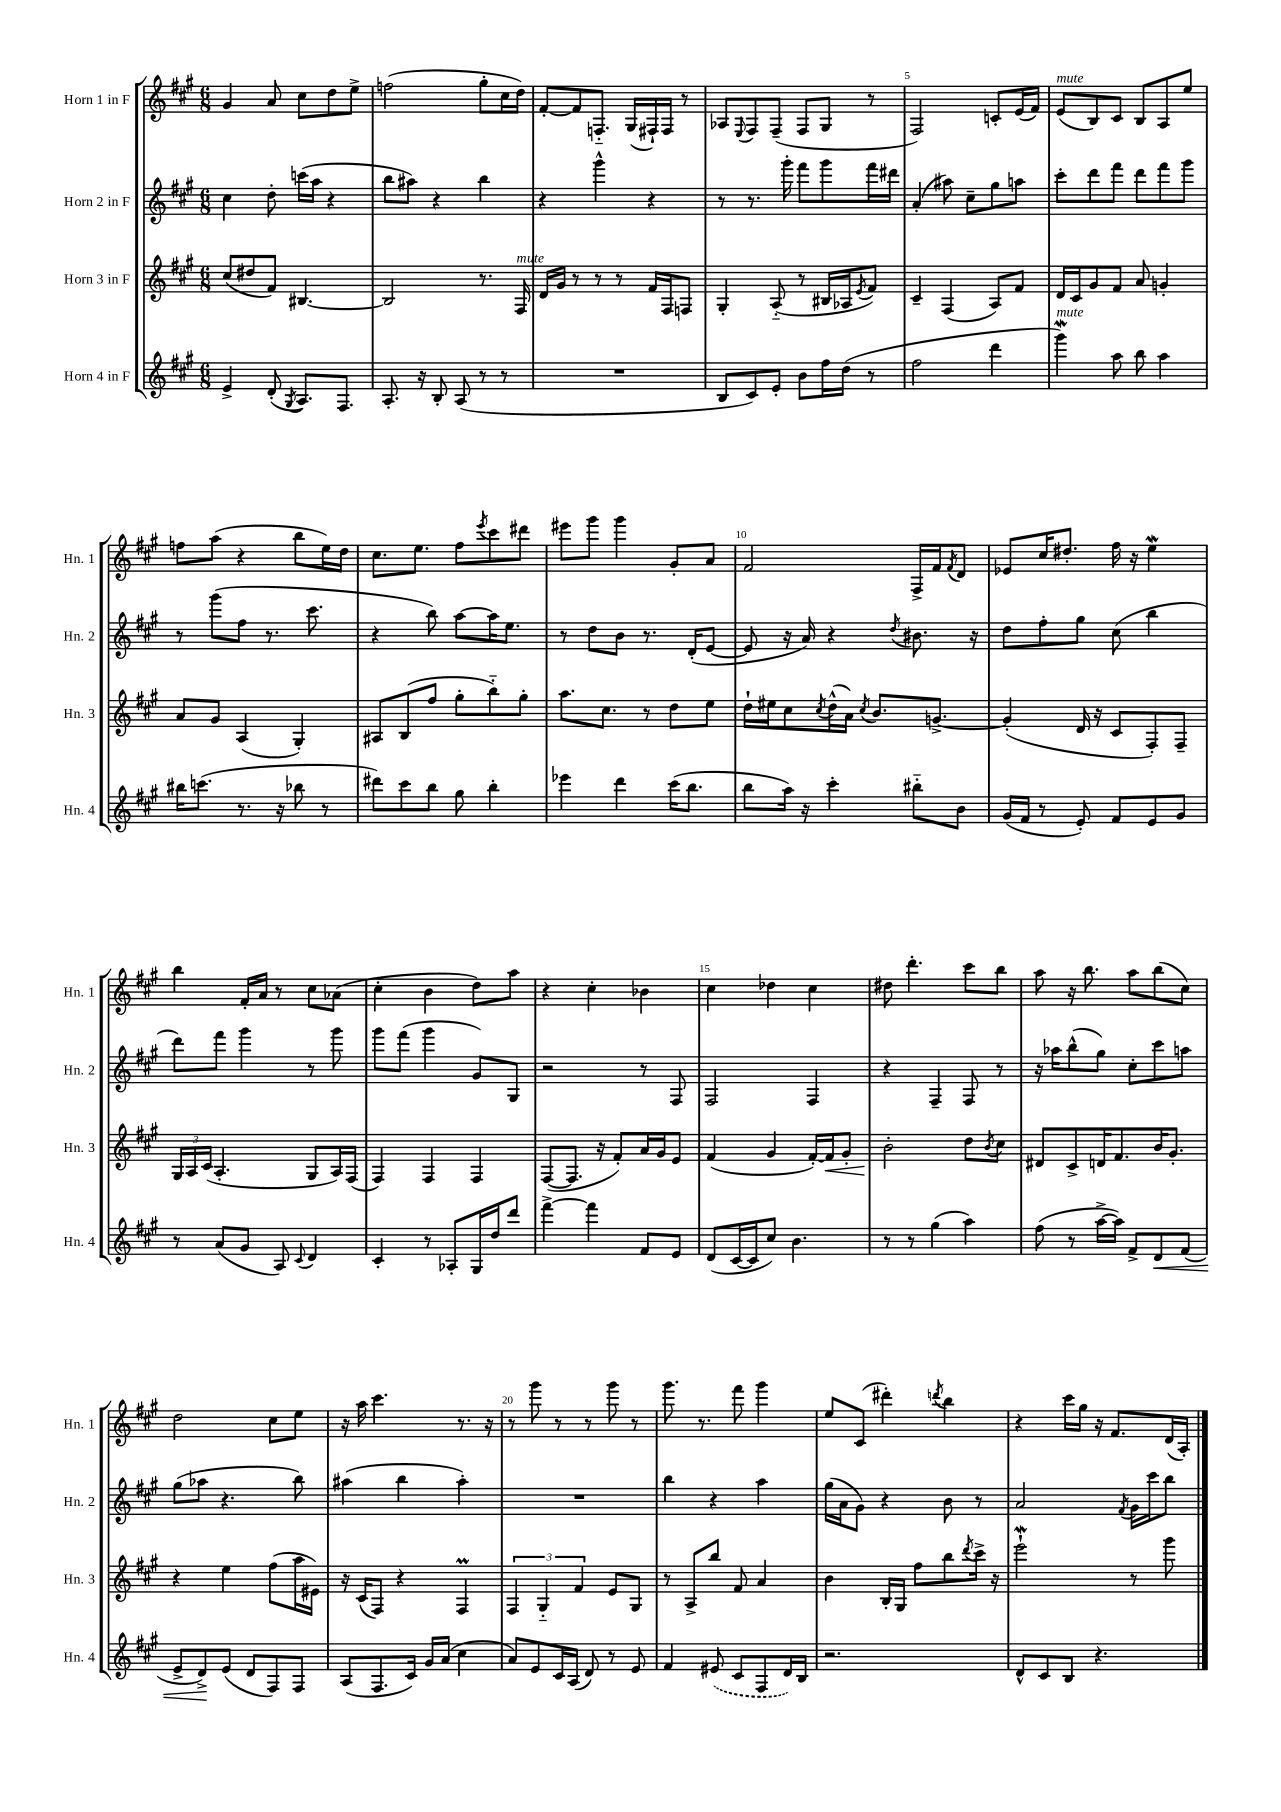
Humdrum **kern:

**kern	**dynam	**kern	**dynam	**kern	**kern
*part4	*part4	*part3	*part3	*part2	*part1
*staff4	*staff4	*staff3	*staff3	*staff2	*staff1
*I"Horn 4 in F	*	*I"Horn 3 in F	*	*I"Horn 2 in F	*I"Horn 1 in F
*I'Hn. 4	*	*I'Hn. 3	*	*I'Hn. 2	*I'Hn. 1
*clefG2	*	*clefG2	*	*clefG2	*clefG2
*k[f#c#g#]	*	*k[f#c#g#]	*	*k[f#c#g#]	*k[f#c#g#]
*M6/8	*	*M6/8	*	*M6/8	*M6/8
=1	=1	=1	=1	=1	=1
4e^/	.	(8cc#/L	.	4cc#\	4g#/
.	.	8dd#X/	.	.	.
(8d'/	.	8f#/J)	.	8dd'\	8a/
8qG#/	.	.	.	.	.
8.A/L)	.	[4.B#X/	.	(16cccn\LL	8cc#\L
.	.	.	.	16aa\JJ	.
.	.	.	.	4r	8dd\
8.F#/J	.	.	.	.	.
.	.	.	.	.	8ee^\J
=2	=2	=2	=2	=2	=2
8.A'/	.	2B#/]	.	8bb\L	(2ffn\
.	.	.	.	8aa#X\J)	.
16r	.	.	.	.	.
8B'/	.	.	.	4r	.
(8A/	.	.	.	.	.
8r	.	8.r	.	4bb\	8gg#'\L
8r	.	.	.	.	16cc#\L
!	!	!LO:TX:a:i:t=mute	!	!	!
.	.	16F#/	.	.	16dd\JJ)
=3	=3	=3	=3	=3	=3
2.r	.	16d/LL	.	4r	[8f#'/L
.	.	16g#/JJ	.	.	.
.	.	8r	.	.	8f#/]
.	.	8r	.	4ggg#^^\	8.Fn/J
.	.	8r	.	.	.
.	.	.	.	.	(16G#/LL
.	.	16f#/LL	.	4r	16F#X`/)
.	.	16F#/J	.	.	16F#/JJ
.	.	8Fn/J	.	.	8r
=4	=4	=4	=4	=4	=4
8B/L	.	4G#'/	.	8r	8A-X/L
.	.	.	.	.	8qqE/
8c#/)	.	.	.	8.r	8F#/
8e'/J	.	(8A/	.	.	(8F#~/J
.	.	.	.	16ggg#'\	.
8b\L	.	8r	.	8fff#\L	8F#/L
16ff#\L	.	16B#X/LL	.	8ggg#\	8G#/J
(16dd\JJ	.	16A-X/J	.	.	.
.	.	8qe/	.	.	.
8r	.	8f#/J)	.	16fff#\L	8r
.	.	.	.	16ddd#X\JJ	.
=5	=5	=5	=5	=5	=5
2ff#\	.	4c#~/	.	(4a'/	2F#/)
.	.	(4F#/	.	8aa#X\)	.
.	.	.	.	8cc#~\L	.
4ddd\	.	8A/L)	.	8gg#\	8cn'/L
.	.	8f#/J	.	8aan\J	(16e/L
.	.	.	.	.	16f#/JJ)
=6	=6	=6	=6	=6	=6
!	!	!	!	!	!LO:TX:a:i:t=mute
!LO:TX:a:i:t=mute	!	!	!	!	!
4ggg#W\)	.	16d/LL	.	8ccc#'\L	(8e/L
.	.	16c#/J	.	.	.
.	.	8g#/	.	8ddd\	8B/)
8aa\	.	8f#/J	.	8fff#\J	8c#/J
8bb\	.	8a/	.	8ddd\L	8B/L
4aa\	.	4gn'/	.	8fff#\	8A/
.	.	.	.	8ggg#\J	8ee/J
!!LO:LB:g=z
=7	=7	=7	=7	=7	=7
16bb#X\KL	.	8a/L	.	8r	8ffn\L
(8.cccn\J	.	.	.	.	.
.	.	8g#/J	.	(8ggg#\L	(8aa\J
8.r	.	(4A/	.	8ff#\J	4r
.	.	.	.	8.r	.
16r	.	.	.	.	.
8bb-X\	.	4G#'/)	.	.	8bb\L
.	.	.	.	8.ccc#\	.
8r	.	.	.	.	16ee\L)
.	.	.	.	.	16dd\JJ
=8	=8	=8	=8	=8	=8
8ddd#X\L)	.	8A#X/L	.	4r	8.cc#\L
8ccc#\	.	(8B/	.	.	.
.	.	.	.	.	8.ee\J
8bb\J	.	8ff#/J	.	8bb\)	.
8gg#\	.	8gg#'\L	.	[8aa\L	8ff#\L
.	.	.	.	.	8qeee/
4bb'\	.	8bb\)	.	16aa\K]	8ccc#\
.	.	.	.	8.ee\J	.
.	.	8gg#'\J	.	.	8ddd#X\J
=9	=9	=9	=9	=9	=9
4eee-X\	.	8.aa\L	.	8r	8eee#X\L
.	.	.	.	8dd\L	8ggg#\J
.	.	8.cc#\J	.	.	.
4ddd\	.	.	.	8b\J	4ggg#\
.	.	8r	.	8.r	.
(16ccc#\KL	.	8dd\L	.	.	8g#'/L
8.bb\J	.	.	.	(16d'/KL	.
.	.	8ee\J	.	[8e/J	8a/J
=10	=10	=10	=10	=10	=10
8bb\L	.	16dd`\LL	.	8e/]	2f#/
.	.	16ee#X\J	.	.	.
16aa\Jk)	.	8cc#\	.	16r	.
16r	.	.	.	16a/)	.
.	.	8qcc#/	.	.	.
4ccc#'\	.	(16dd^^\L	.	4r	.
.	.	16a\JJ)	.	.	.
.	.	8qcc#/	.	.	.
.	.	8.b/L	.	.	.
.	.	.	.	8qdd/	.
8bb#X\L	.	.	.	8.b#X\	16F#^/LL
.	.	[8.gn^/J	.	.	16f#/J
.	.	.	.	.	8qf#/
8b\J	.	.	.	.	8d/J
.	.	.	.	16r	.
=11	=11	=11	=11	=11	=11
(16g#/LL	.	(4g'/]	.	8dd\L	8e-X/L
16f#/JJ	.	.	.	.	.
8r	.	.	.	8ff#'\	16cc#/K
.	.	.	.	.	8.dd#X'/J
8e'/)	.	16d/	.	8gg#\J	.
.	.	16r	.	.	.
8f#/L	.	8c#/L	.	(8cc#\	16ff#\
.	.	.	.	.	16r
8e/	.	8F#'/)	.	4bb\	4eeW\
8g#/J	.	8F#~/J	.	.	.
!!LO:LB:g=z
=12	=12	=12	=12	=12	=12
8r	.	24G#/LL	.	8ddd\L)	4bb\
.	.	24A/	.	.	.
.	.	(24c#/JJ	.	.	.
(8a/L	.	4.A'/	.	8fff#\J	.
8g#/J	.	.	.	4ggg#\	16f#'/LL
.	.	.	.	.	16a/JJ
8A/)	.	.	.	.	8r
8qqc#/	.	.	.	.	.
4d/	.	8G#/L	.	8r	8cc#\L
.	.	16A/L)	.	8ggg#\	(8a-X\J
.	.	(16F#/JJ	.	.	.
=13	=13	=13	=13	=13	=13
4c#'/	.	4F#/)	.	8ggg#\L	4cc#'\
.	.	.	.	(8fff#\J	.
8r	.	4F#/	.	4ggg#\	4b\
8A-X'/L	.	.	.	.	.
16G#/L	.	4F#/	.	8g#/L)	8dd\L)
16dd/J	.	.	.	.	.
8ddd/J	.	.	.	8G#/J	8aa\J
=14	=14	=14	=14	=14	=14
[4fff#^\	.	([8F#/L	.	2r	4r
.	.	8.F#/J]	.	.	.
4fff#\]	.	.	.	.	4cc#'\
.	.	16r	.	.	.
.	.	8f#'/L)	.	.	.
8f#/L	.	16a/L	.	8r	4b-X\
.	.	16g#/J	.	.	.
8e/J	.	8e/J	.	8F#/	.
=15	=15	=15	=15	=15	=15
(8d/L	.	(4f#/	.	2F#/	4cc#\
[16c#/L	.	.	.	.	.
16c#/J]	.	.	.	.	.
8cc#/J)	.	4g#/	.	.	4dd-X\
4.b\	.	.	.	.	.
.	.	[16f#'/LL)	.	4F#/	4cc#\
!	!	!	!LO:HP:b	!	!
.	.	16f#/J]	<	.	.
.	.	8g#'/J	.	.	.
=16	=16	=16	=16	=16	=16
8r	.	2b'\	.	4r	8dd#X\
8r	.	.	.	.	4.ddd'\
(4gg#\	.	.	.	4F#~/	.
4aa\)	.	8dd\L	[	8F#/	8ccc#\L
.	.	8qb/	.	.	.
.	.	8cc#\J	.	8r	8bb\J
=17	=17	=17	=17	=17	=17
(8ff#\	.	8d#X/L	.	16r	8aa\
.	.	.	.	16aa-X\KL	.
8r	.	8c#^/	.	(8bb^^\	16r
.	.	.	.	.	8.bb\
[16aa^\LL	.	16dn/K	.	8gg#\J)	.
16aa\JJ])	.	8.f#/	.	.	.
8f#^/L	.	.	.	8cc#'\L	8aa\L
!	!LO:HP:b	!	!	!	!
8d/	<	16b/K	.	8ccc#\	(8bb\
.	.	8.g#'/J	.	.	.
(8f#/J	.	.	.	8aan\J	8cc#\J)
!!LO:LB:g=z
=18	=18	=18	=18	=18	=18
8e^/L	.	4r	.	(8gg#\L	2dd\
8d^/)	.	.	.	8aa-X\J	.
(8e/J	[	4ee\	.	4.r	.
8d/L	.	.	.	.	.
8F#/)	.	(8ff#\L	.	.	8cc#\L
8F#/J	.	16aa\L	.	8bb\)	8ee\J
.	.	16e#X\JJ)	.	.	.
=19	=19	=19	=19	=19	=19
(8A/L	.	16r	.	(4aa#X\	16r
.	.	(16c#/KL	.	.	16aa\
8.F#/	.	8F#/J)	.	.	4.ccc#\
.	.	4r	.	4bb\	.
16c#/Jk)	.	.	.	.	.
16g#/LL	.	.	.	.	.
(16a/JJ	.	.	.	.	.
4cc#\	.	4F#M/	.	4aa#'\)	8.r
.	.	.	.	.	16r
=20	=20	=20	=20	=20	=20
8a/L)	.	6F#/	.	2.r	8r
8e/	.	.	.	.	8ggg#\
.	.	6G#/	.	.	.
16c#/L	.	.	.	.	8r
(16A/JJ	.	.	.	.	.
.	.	6f#/	.	.	.
8d/)	.	.	.	.	8r
8r	.	8e/L	.	.	8ggg#\
8e/	.	8G#/J	.	.	8r
=21	=21	=21	=21	=21	=21
4f#/	.	8r	.	4bb\	8.ggg#\
.	.	8A^/L	.	.	.
.	.	.	.	.	8.r
(8e#X/	.	8bb/J	.	4r	.
8c#/L	.	8f#/	.	.	8fff#\
8F#/	.	4a/	.	4aa\	4ggg#\
16d/L)	.	.	.	.	.
16B/JJ	.	.	.	.	.
=22	=22	=22	=22	=22	=22
2.r	.	4b\	.	(16gg#\LL	8ee/L
.	.	.	.	16a\J	.
.	.	.	.	8g#\J)	(8c#/J
.	.	16B'/LL	.	4r	4ddd#X'\)
.	.	16G#/JJ	.	.	.
.	.	8ff#\L	.	.	.
.	.	.	.	.	8qdddn/
.	.	8bb\	.	8b\	4bb\
.	.	8qddd/	.	.	.
.	.	16ccc#^\Jk	.	8r	.
.	.	16r	.	.	.
=23	=23	=23	=23	=23	=23
8d^^/L	.	2eeeW`\	.	2a/	4r
8c#/	.	.	.	.	.
8B/J	.	.	.	.	16ccc#\LL
.	.	.	.	.	16gg#\JJ
4.r	.	.	.	.	16r
.	.	.	.	.	8.f#/L
.	.	.	.	8qf#/	.
.	.	8r	.	16g#\LL	.
.	.	.	.	16ccc#\J	.
.	.	8ggg#\	.	8bb\J	(16d/L
.	.	.	.	.	16A'/JJ)
==	==	==	==	==	==
*-	*-	*-	*-	*-	*-
